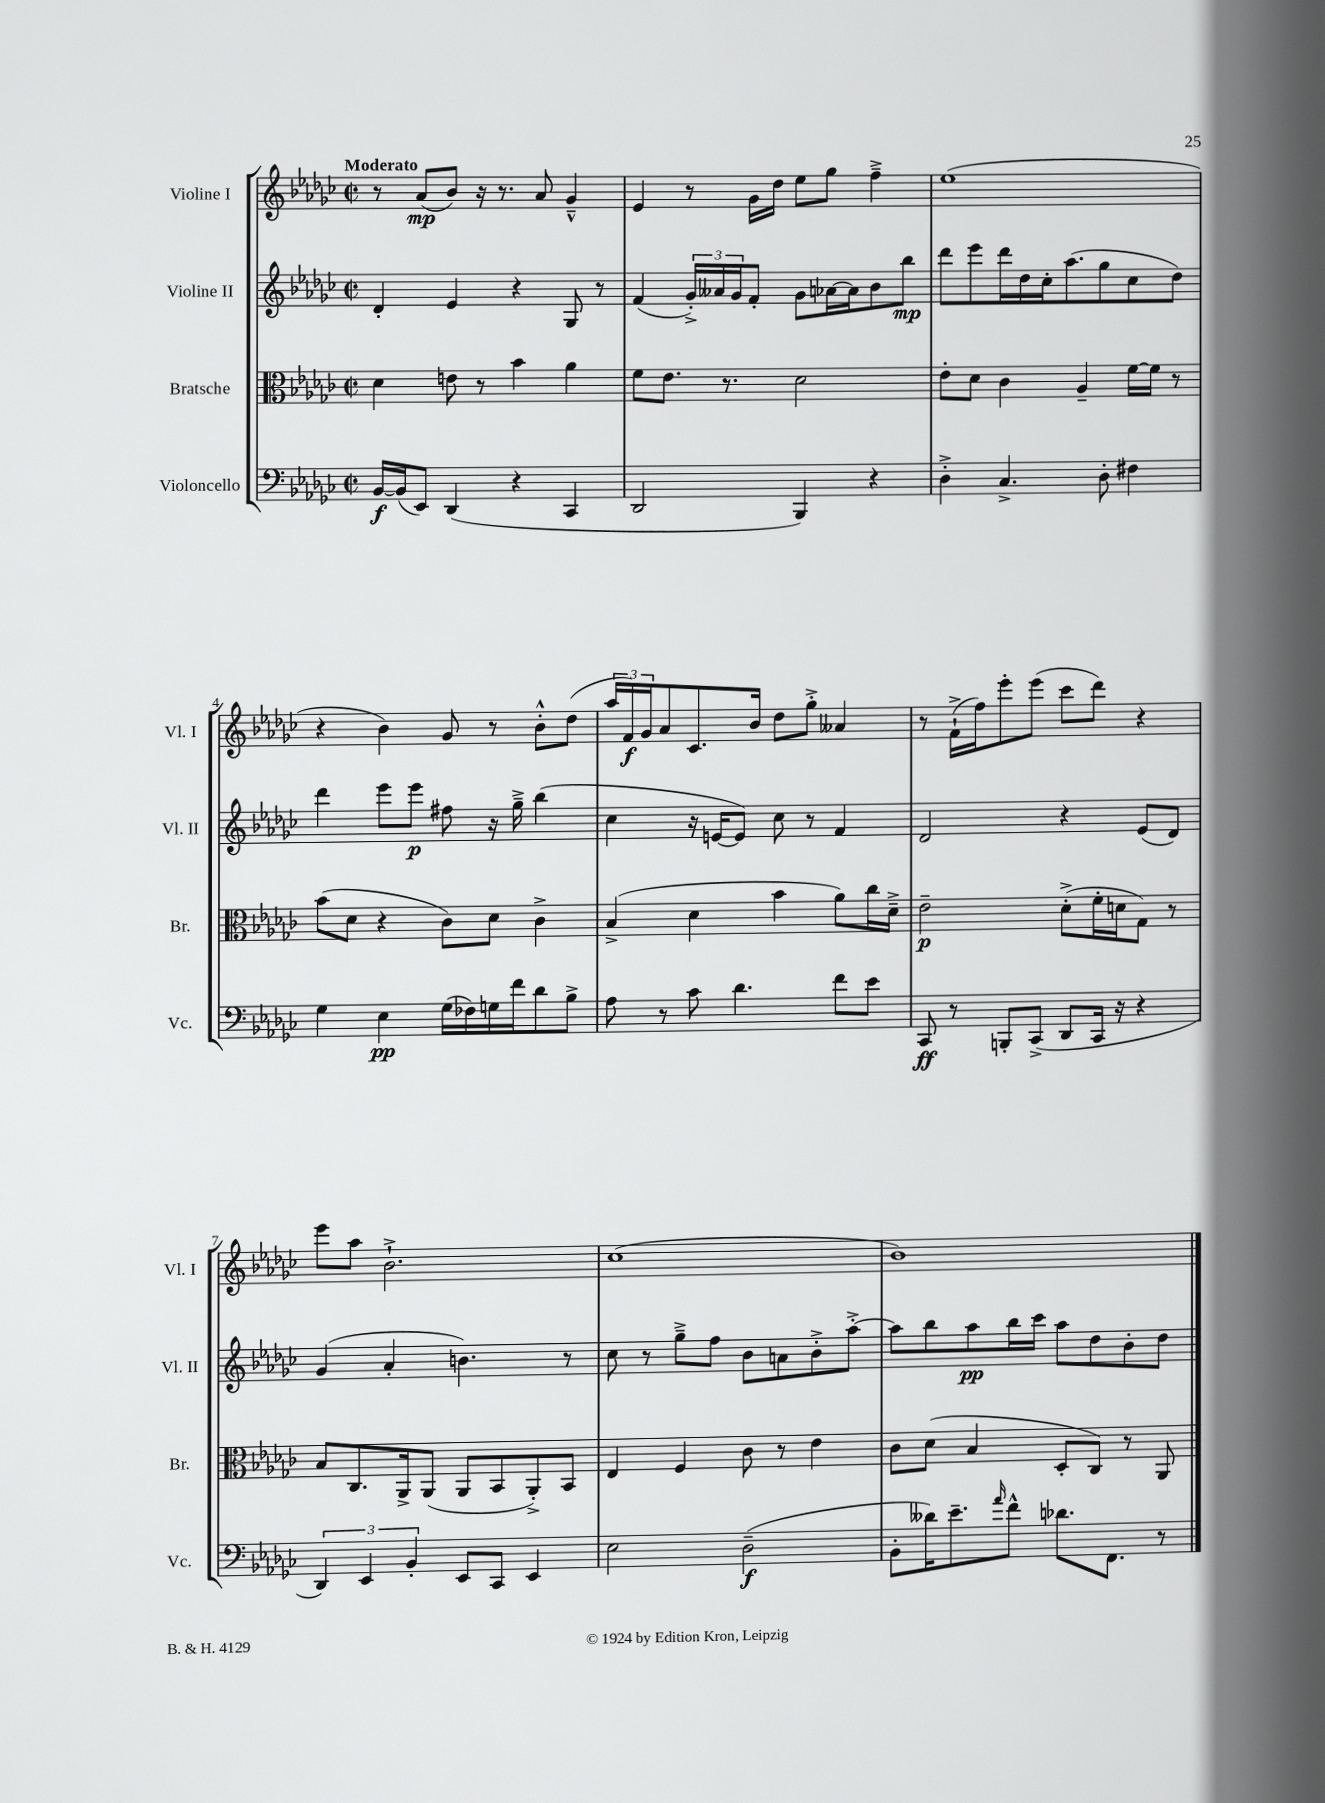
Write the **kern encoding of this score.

**kern	**kern	**kern	**kern
*staff4	*staff3	*staff2	*staff1
*clefF4	*clefC3	*clefG2	*clefG2
*k[b-e-a-d-g-c-]	*k[b-e-a-d-g-c-]	*k[b-e-a-d-g-c-]	*k[b-e-a-d-g-c-]
*M2/2	*M2/2	*M2/2	*M2/2
*met(c|)	*met(c|)	*met(c|)	*met(c|)
[16BB-	4d-	4d-'	8r
(16BB-]	.	.	.
8EE-)	.	.	(8a-
(4DD-	8e	4e-	8b-)
.	8r	.	16r
.	.	.	8.r
4r	4b-	4r	.
.	.	.	8a-
4CC-	4a-	8G-	4g-~^^
.	.	8r	.
=	=	=	=
2DD-	8f	(4f	4e-
.	8.e-	.	.
.	.	24g-'^)	8r
.	.	24a--	.
.	8.r	.	.
.	.	24g-	.
.	.	8f'	16g-
.	.	.	16dd-
4BBB-)	2d-	8g-	8ee-
.	.	[16a-	8gg-
.	.	16a-]	.
4r	.	8b-	4ff~^
.	.	8bb-	.
=	=	=	=
4D-'^	8e-'	8ddd-	(1ee-
.	8d-	8eee-	.
4.C-^	4c-	16ddd-	.
.	.	16dd-	.
.	.	16cc-'	.
.	.	(8.aa-	.
.	4A-~	.	.
8D-'	.	8gg-	.
4F#	[16f	8cc-	.
.	16f]	.	.
.	8r	8dd-)	.
=	=	=	=
4G-	(8b-	4ddd-	4r
.	8d-	.	.
4E-	4r	8eee-	4b-)
.	.	8eee-	.
(16G-	8c-)	8ff#	8g-
16F-)	.	.	.
16G	8d-	16r	8r
16f	.	16gg-~^	.
8d-	4c-^	(4bb-	8b-'^^
8B-^	.	.	(8dd-
=	=	=	=
8A-	(4B-^	4cc-	24aa-
.	.	.	24f)
.	.	.	24g-
8r	.	.	8a-
8c-	4d-	16r	8.c-
.	.	[16e	.
4.d-	.	8e])	.
.	.	.	16b-
.	4b-	8cc-	8dd-
.	.	8r	8gg-'^
8f	8a-)	4f	4a--
8e-	16cc-	.	.
.	16d-~^	.	.
=	=	=	=
8CC-	2e-~	2d-	8r
8r	.	.	(16f`^
.	.	.	16ff)
8BBB'	.	.	8eee-'
(8CC-^	.	.	(8eee-
8DD-	(8d-'^	4r	8ccc-
16CC-	16f'	.	8ddd-)
16r	16d	.	.
4r	8G-)	(8e-	4r
.	8r	8d-)	.
=	=	=	=
6DD-)	8B-	(4g-	8eee-
.	8.C-	.	8aa-
6EE-	.	.	.
.	.	4a-'	2.b-`^
.	16AA-^	.	.
6BB-'	.	.	.
.	(8AA-	.	.
8EE-	8AA-	4.b)	.
8CC-	8BB-	.	.
4EE-	8AA-'^)	.	.
.	8BB-	8r	.
=	=	=	=
2E-	4E-	8cc-	(1cc-
.	.	8r	.
.	4F	8gg-~^	.
.	.	8ff	.
(2D-~	8c-	8b-	.
.	8r	8a	.
.	4e-	8b-'^	.
.	.	[8aa-'^	.
=	=	=	=
8BB-'	8c-	8aa-]	1b-)
16d--)	(8d-	8bb-	.
8.e-~	.	.	.
.	4B-	8aa-	.
16qqa-	.	.	.
8f^^	.	16bb-	.
.	.	16ccc-	.
8.d-	8D-'	8aa-	.
.	8C-)	8dd-	.
8.FF	.	.	.
.	8r	8b-'	.
8r	8AA-	8dd-	.
==	==	==	==
*-	*-	*-	*-
